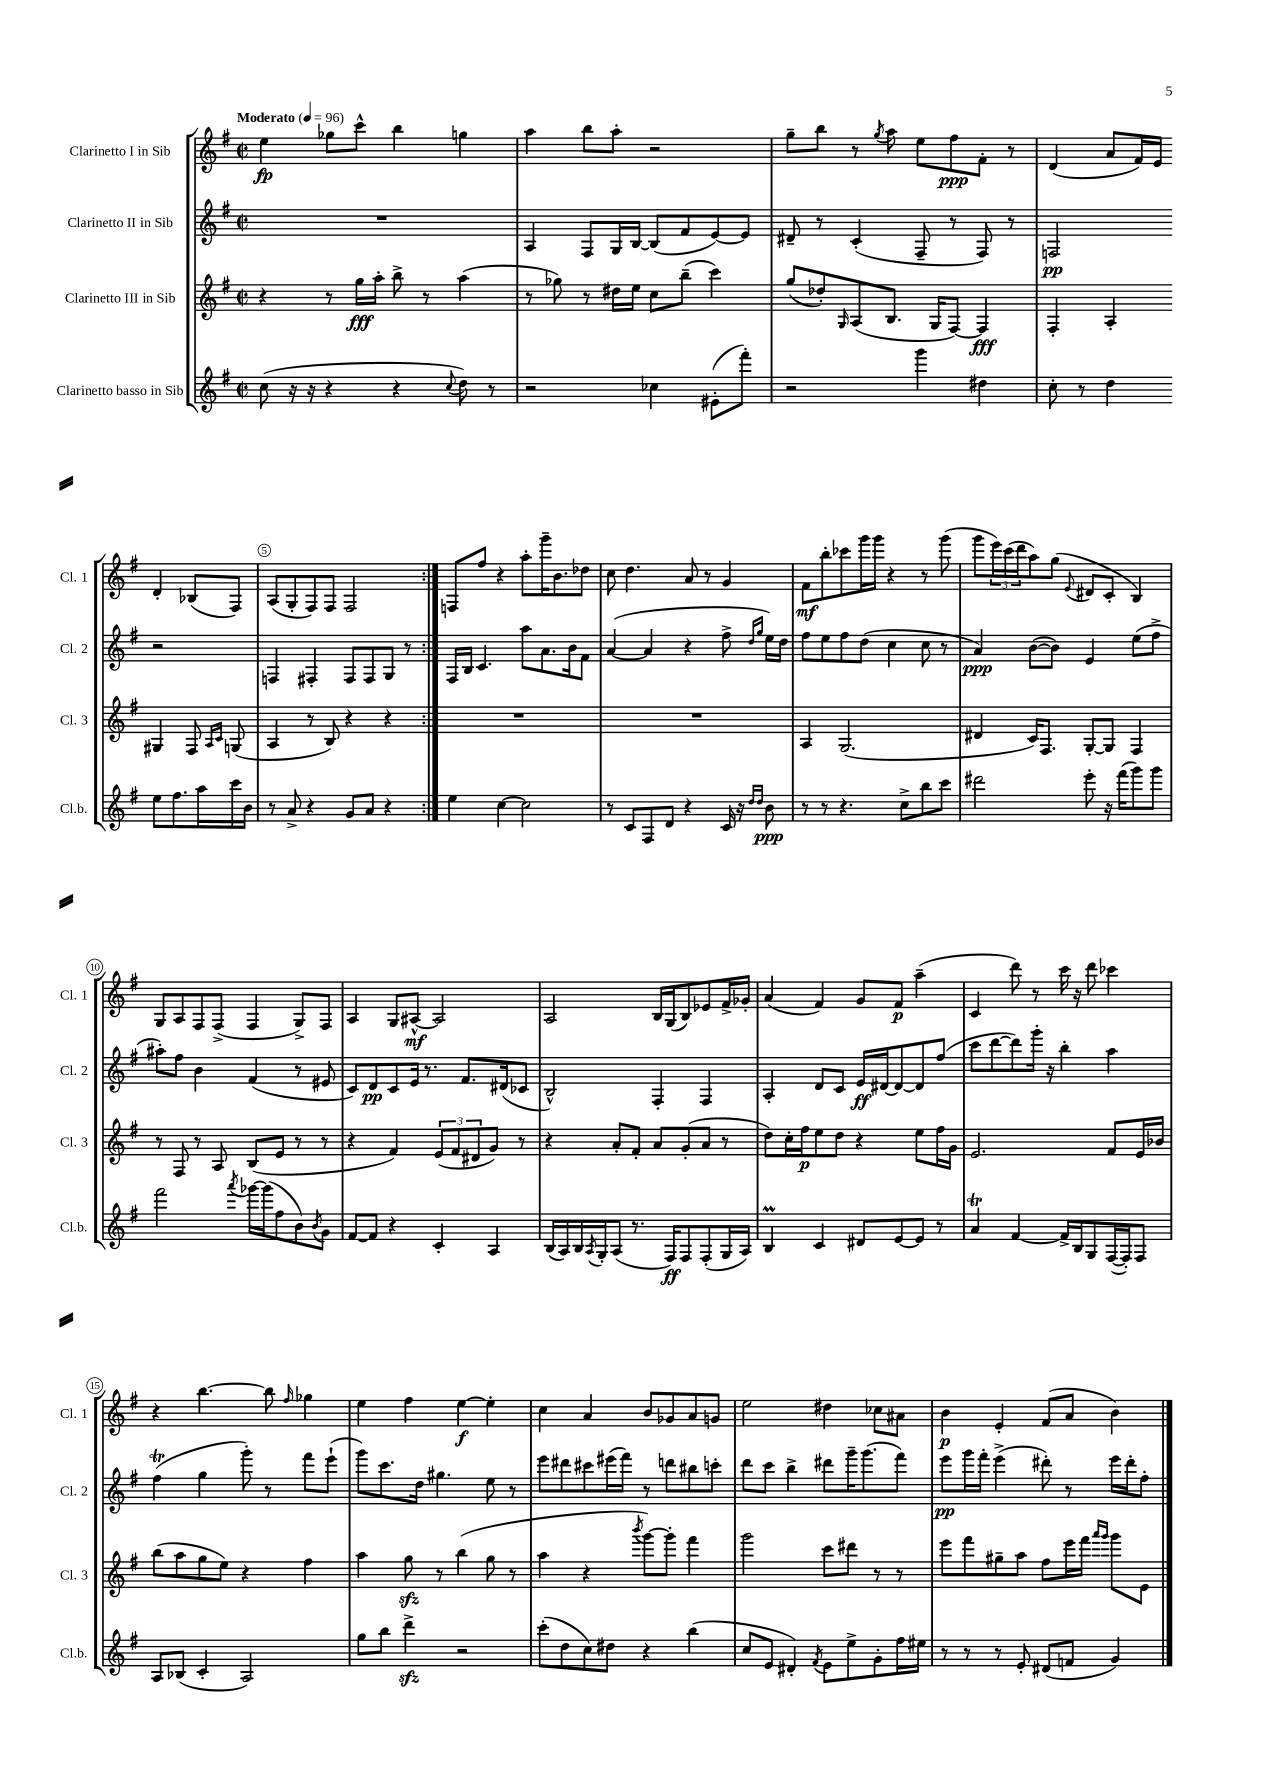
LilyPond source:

<<
\new StaffGroup <<
\new Staff = "s0" \with { instrumentName = "Clarinetto I in Sib" shortInstrumentName = "Cl. 1" } {
    \clef treble \key g \major \defaultTimeSignature \time 2/2 \tempo "Moderato" 4 = 96
    \repeat volta 2 { e''4\fp ges''8 c'''8-^ b''4 g''4 |
    a''4 b''8 a''8-. r2 |
    g''8-- b''8 r8 \acciaccatura { g''8 } a''8 e''8 fis''8\ppp fis'8-. r8 |
    d'4( a'8 fis'16) e'16 d'4-. bes8( fis8) |
    a8( g8-. fis8) fis8 fis2 | }
    f8 fis''8 r4 a''8-. g'''16-- b'8. des''8 |
    c''8 d''4. a'8 r8 g'4 |
    fis'8\mf b''8-. ces'''8 g'''16 g'''16 r4 r8 g'''8( |
    g'''8 \tuplet 3/2 { e'''16) c'''16( d'''16 } a''8) g''8( \appoggiatura { e'8 } dis'8 c'8-. b4) |
    g8 a8 fis8 fis8->( fis4 g8->) fis8 |
    a4 g8 ais8~-^\mf ais2 |
    a2 b16 g16( b8) ees'8 fis'16-> ges'16-. |
    a'4( fis'4) g'8 fis'8\p a''4--( |
    c'4 d'''8) r8 c'''16 r16 d'''8 ces'''4 |
    r4 b''4.~ b''8 \grace { fis''16 } ges''4 |
    e''4 fis''4 e''4~\f e''4-. |
    c''4 a'4 b'8 ges'8 a'8 g'8 |
    e''2 dis''4 ces''8 ais'8 |
    b'4\p e'4-. fis'8( a'8 b'4) \bar "|." |
}
\new Staff = "s1" \with { instrumentName = "Clarinetto II in Sib" shortInstrumentName = "Cl. 2" } {
    \clef treble \key g \major \defaultTimeSignature \time 2/2
    \repeat volta 2 { R1 |
    a4 fis8 g16 b16~ b8( fis'8 e'8~) e'8 |
    dis'8-- r8 c'4-.( fis8-- r8 fis8) r8 |
    f2\pp r2 |
    f4 fis4-. fis8 fis8 g8 r8 | }
    fis16 b16 c'4. a''8 a'8. b'16 fis'8 |
    a'4~( a'4 r4 fis''8-> \grace { d''16 g''16 } e''16) d''16 |
    fis''8 e''8 fis''8 d''8( c''4 c''8 r8 |
    a'4\ppp) b'8~( b'8) e'4 e''8( fis''8-> |
    ais''8-.) fis''8 b'4 fis'4( r8 eis'8 |
    c'8) d'8\pp c'8 e'16 r8. fis'8. dis'16( ces'8 |
    b2-^) fis4-. fis4 |
    a4-. d'8 c'8 e'16\ff dis'16~ dis'8~ dis'8 fis''8( |
    c'''8 d'''8~ d'''8) g'''16-. r16 b''4-. a''4 |
    fis''4\trill( g''4 g'''8-.) r8 fis'''8 e'''8-!( |
    g'''8) c'''8. d''16 gis''4. e''8 r8 |
    e'''8 dis'''8 cis'''8 eis'''16( fis'''16) r8 d'''8 bis''8 c'''8-. |
    d'''8 c'''8 b''4-> dis'''8 g'''16-- g'''8.( fis'''8) |
    e'''8\pp g'''16 fis'''16-. e'''4->( dis'''8-.) r8 e'''16 dis'''16-. fis''8-. \bar "|." |
}
\new Staff = "s2" \with { instrumentName = "Clarinetto III in Sib" shortInstrumentName = "Cl. 3" } {
    \clef treble \key g \major \defaultTimeSignature \time 2/2
    \repeat volta 2 { r4 r8 g''16\fff a''16-. b''8-> r8 a''4( |
    r8 ges''8) r8 dis''16 e''16 c''8 b''8--( c'''4) |
    g''8( des''8-.) \grace { g16 } a8( b8. g16 fis8~) fis4\fff |
    fis4-. a4-. gis4 fis8 \grace { a16 c'16 } g8( |
    a4 r8 b8) r4 r4 | }
    R1 |
    R1 |
    a4 g2.( |
    dis'4 c'16) fis8. g8~-. g8 fis4 |
    r8 fis8 r8 a8 b8( e'8 r8 r8 |
    r4 fis'4) \tuplet 3/2 { e'8( fis'8 dis'8 } g'8) r8 |
    r4 a'8-. fis'8-. a'8 g'8-.( a'8 r8 |
    d''8) c''16-. fis''16\p e''8 d''8 r4 e''8 fis''16 g'16 |
    e'2. fis'8 e'16 bes'16 |
    b''8( a''8 g''8 e''8) r4 fis''4 |
    a''4 g''8\sfz r8 b''4( g''8 r8 |
    a''4 r4 \acciaccatura { b'''8 } g'''8~) g'''8-. fis'''4 |
    g'''2 c'''8 dis'''8 r8 r8 |
    e'''8 fis'''8 gis''8-- a''8 fis''8 e'''16 fis'''16 \grace { a'''16 g'''16 } g'''8 e'8 \bar "|." |
}
\new Staff = "s3" \with { instrumentName = "Clarinetto basso in Sib" shortInstrumentName = "Cl.b." } {
    \clef treble \key g \major \defaultTimeSignature \time 2/2
    \repeat volta 2 { c''8( r16 r16 r4 r4 \appoggiatura { c''8 } d''8) r8 |
    r2 ces''4 eis'8-.( fis'''8-.) |
    r2 g'''4 dis''4 |
    c''8-. r8 d''4 e''8 fis''8. a''16 c'''16 b'16 |
    r8 a'8-> r4 g'8 a'8 r4 | }
    e''4 c''4~ c''2 |
    r8 c'8 fis8 d'8 r4 c'16 r16 \grace { d''16 d''16 } b'8\ppp |
    r8 r8 r4. c''8-> b''8 c'''8 |
    dis'''2 e'''8-. r16 fis'''16( g'''8) g'''8 |
    fis'''2 \acciaccatura { a'''8 } ges'''16~ ges'''16( fis''8 b'8) \acciaccatura { b'8 } g'8 |
    fis'8~ fis'8 r4 c'4-. a4 |
    b16( a16) b16 \acciaccatura { a8 } g16-. a8( r8. fis16\ff) fis8 fis8-.( g16 a16) |
    b4\prall c'4 dis'8 e'8~ e'8 r8 |
    a'4\trill fis'4~ fis'16-> b16 g8 fis16~( fis16-.) fis8 |
    a8 bes8( c'4-. a2) |
    g''8 b''8 d'''4->\sfz r2 |
    c'''8-.( d''8 c''8) dis''8 r4 b''4( |
    c''8 e'8 dis'4-.) \acciaccatura { fis'8 } e'8 e''8-> g'8-. fis''16 eis''16 |
    r8 r8 r8 e'8-. dis'8( f'8 g'4) \bar "|." |
}
>>
>>
\layout { \context { \Score \override BarNumber.break-visibility = ##(#f #t #t) barNumberVisibility = #(every-nth-bar-number-visible 5) \override BarNumber.stencil = #(make-stencil-circler 0.1 0.3 ly:text-interface::print) } }
